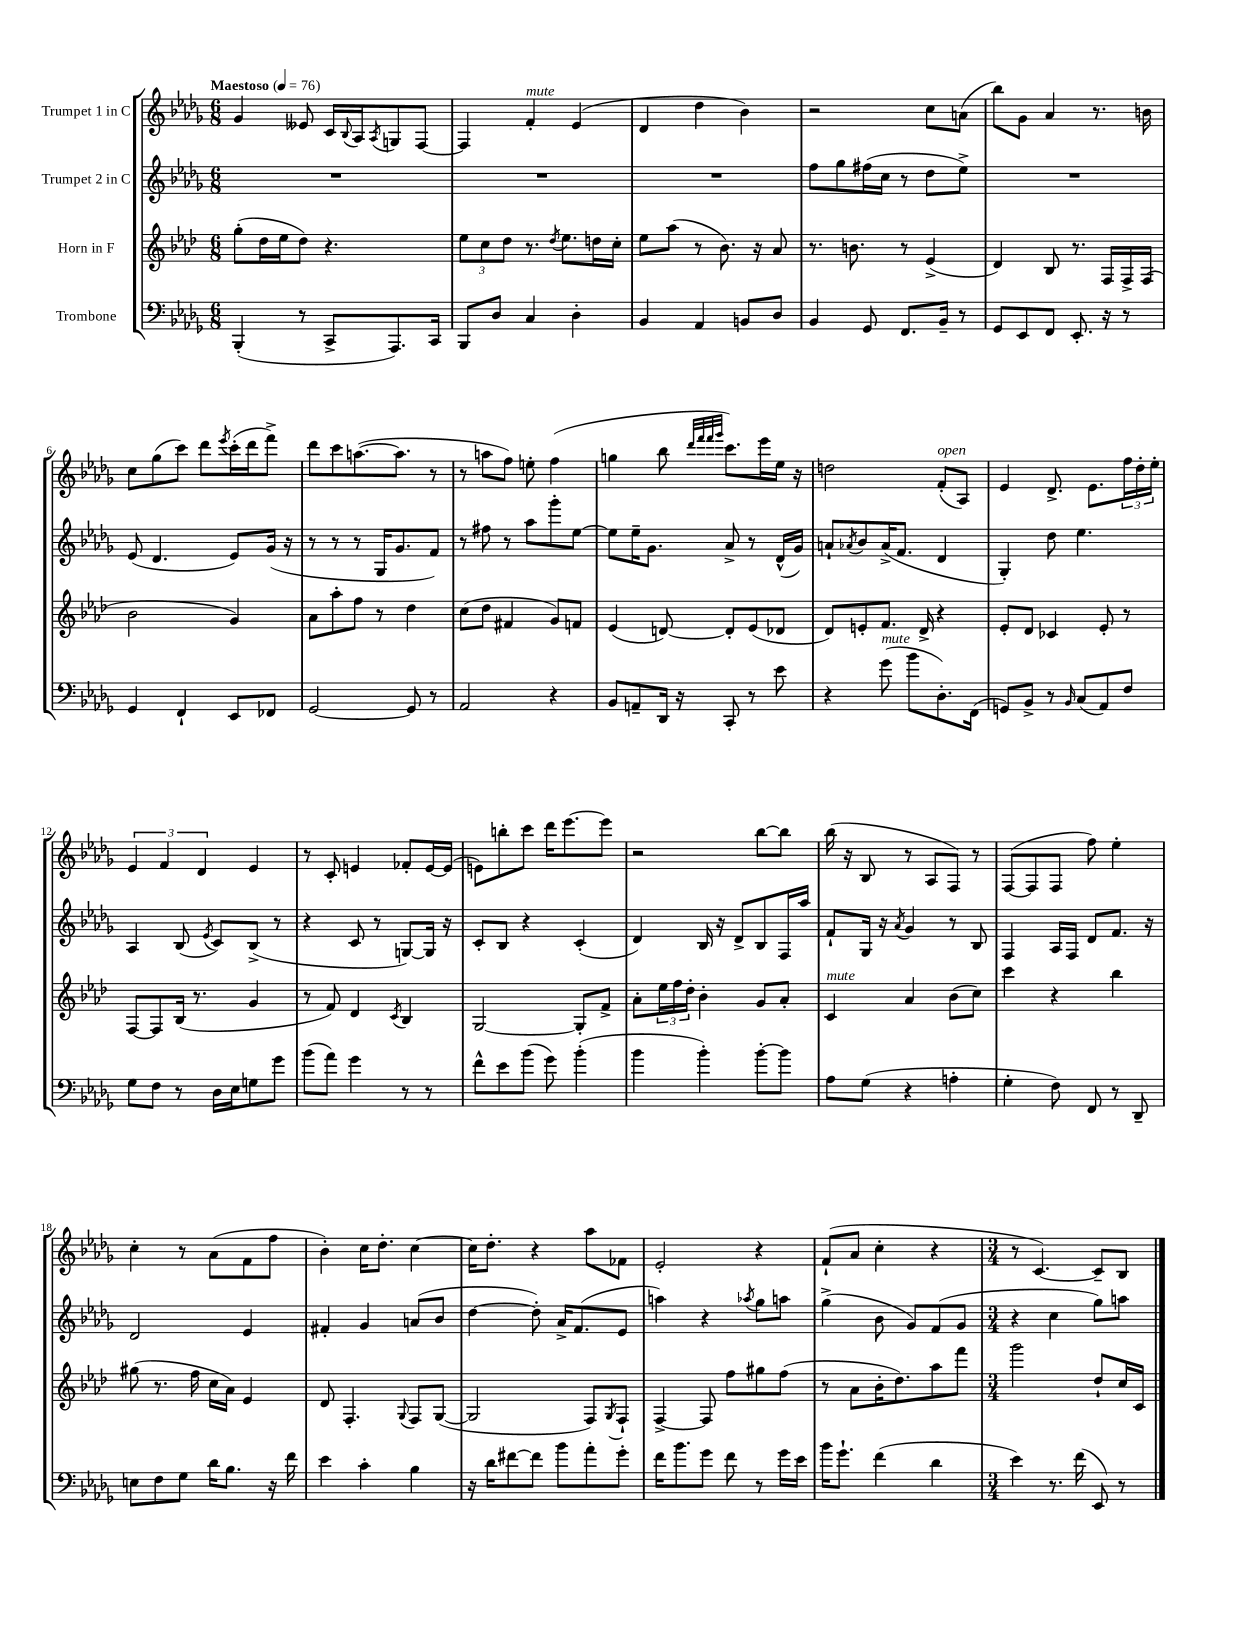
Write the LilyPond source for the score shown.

<<
\new StaffGroup <<
\new Staff = "s0" \with { instrumentName = "Trumpet 1 in C" } {
    \clef treble \key des \major \numericTimeSignature \time 6/8 \tempo "Maestoso" 4 = 76
    ges'4 eeses'8 c'16 \appoggiatura { bes8 } aes16 \acciaccatura { aes8 } g8 f8~ |
    f4 f'4-.^\markup { \italic "mute" } ees'4( |
    des'4 des''4 bes'4) |
    r2 c''8 a'8( |
    bes''8) ges'8 aes'4 r8. b'16 |
    c''8 ges''8( c'''8) des'''8 \acciaccatura { ees'''8 } c'''16-.( des'''16 f'''8->) |
    des'''8 c'''8 a''8.~( a''8. r8 |
    r8 a''8 f''8) e''8-. f''4( |
    g''4 bes''8 \grace { des'''32 f'''32 f'''32 ges'''32 } c'''8.) ees'''16 ees''16 r16 |
    d''2 f'8-.^\markup { \italic "open" }( aes8) |
    ees'4 des'8.-> ees'8. \tuplet 3/2 { f''16 des''16-. ees''16-. } |
    \tuplet 3/2 { ees'4 f'4 des'4 } ees'4 |
    r8 c'8-. e'4 fes'8-. e'16~ e'16( |
    e'8) b''8-. c'''8 des'''16 ees'''8.~ ees'''8 |
    r2 bes''8~ bes''8 |
    bes''16( r16 bes8 r8 aes8 f8) r8 |
    f8~( f8 f8 f''8) ees''4-. |
    c''4-. r8 aes'8( f'8 f''8 |
    bes'4-.) c''16 des''8.-. c''4~ |
    c''16 des''8.-. r4 aes''8 fes'8 |
    ees'2-. r4 |
    f'8-!( aes'8 c''4-. r4 |
    \numericTimeSignature \time 3/4 r8 c'4.~) c'8-- bes8 \bar "|." |
}
\new Staff = "s1" \with { instrumentName = "Trumpet 2 in C" } {
    \clef treble \key des \major \numericTimeSignature \time 6/8
    R2. |
    R2. |
    R2. |
    f''8 ges''8 fis''16( c''16 r8 des''8 ees''8->) |
    R2. |
    ees'8( des'4. ees'8) ges'16( r16 |
    r8 r8 r8 ges16 ges'8. f'8) |
    r8 fis''8 r8 aes''8 ges'''8-. ees''8~ |
    ees''8 ees''16-- ges'8. aes'8-> r8 des'16-^( ges'16) |
    a'8-! \acciaccatura { aes'8 } bes'8 aes'16->( f'8. des'4 |
    ges4-.) des''8 ees''4. |
    aes4 bes8( \acciaccatura { ees'8 } c'8) bes8->( r8 |
    r4 c'8 r8 g8~) g16 r16 |
    c'8-. bes8 r4 c'4-.( |
    des'4) bes16 r16 des'8-> bes8 f16 aes''16 |
    f'8-! ges16 r16 \acciaccatura { aes'8 } ges'4 r8 bes8 |
    f4 aes16 f16 des'8 f'8. r16 |
    des'2 ees'4 |
    fis'4-. ges'4 a'8( bes'8 |
    des''4~ des''8-.) aes'16-> f'8.( ees'8 |
    a''4) r4 \acciaccatura { aes''8 } ges''8 a''8 |
    ges''4->( bes'8 ges'8) f'8( ges'8 |
    \numericTimeSignature \time 3/4 r4 c''4 ges''8) a''8 \bar "|." |
}
\new Staff = "s2" \with { instrumentName = "Horn in F" } {
    \clef treble \key aes \major \numericTimeSignature \time 6/8
    g''8-.( des''16 ees''16 des''8) r4. |
    \tuplet 3/2 { ees''8 c''8 des''8 } r8. \acciaccatura { des''8 } ees''8. d''16 c''16-. |
    ees''8 aes''8( r8 bes'8.) r16 aes'8 |
    r8. b'8. r8 ees'4->( |
    des'4) bes8 r8. f16 f16-> f16( |
    bes'2 g'4) |
    aes'8 aes''8-. f''8 r8 des''4 |
    c''8( des''8 fis'4 g'8) f'8 |
    ees'4( d'8~) d'8-. ees'8( des'8 |
    des'8) e'8-. f'8. des'16-> r4 |
    ees'8-. des'8 ces'4 ees'8-. r8 |
    f8~ f8 bes16( r8. g'4 |
    r8 f'8) des'4 \acciaccatura { c'8 } bes4 |
    g2~ g8-. f'8-> |
    aes'8-. \tuplet 3/2 { ees''16 f''16 des''16-. } bes'4-. g'8 aes'8-. |
    c'4^\markup { \italic "mute" } aes'4 bes'8( c''8) |
    c'''4 r4 bes''4 |
    gis''8( r8. f''16 c''16 aes'16) ees'4 |
    des'8 f4.-. \appoggiatura { g8 } f8 g8~( |
    g2 f8) \acciaccatura { g8 } f8-! |
    f4~-> f8 f''8 gis''8 f''8( |
    r8 aes'8 bes'16-. des''8.) aes''8 f'''8 |
    \numericTimeSignature \time 3/4 g'''2 des''8-! c''16 c'16 \bar "|." |
}
\new Staff = "s3" \with { instrumentName = "Trombone" } {
    \clef bass \key des \major \numericTimeSignature \time 6/8
    bes,,4-.( r8 c,8-> aes,,8.) c,16 |
    bes,,8 des8 c4 des4-. |
    bes,4 aes,4 b,8 des8 |
    bes,4 ges,8 f,8. bes,16-- r8 |
    ges,8 ees,8 f,8 ees,8.-. r16 r8 |
    ges,4 f,4-! ees,8 fes,8 |
    ges,2~ ges,8 r8 |
    aes,2 r4 |
    bes,8 a,8-- des,16 r16 c,8-. r8 ees'8 |
    r4 ges'8^\markup { \italic "mute" }( bes'8 des8.-.) f,16( |
    g,8) bes,8-> r8 \grace { bes,16 } c8( aes,8) f8 |
    ges8 f8 r8 des16 ees16 g8 ges'8 |
    bes'8( aes'8) ges'4 r8 r8 |
    f'8-^ ees'8 bes'8( ges'8) bes'4-.( |
    bes'4 bes'4-.) bes'8~-. bes'8 |
    aes8 ges8( r4 a4-. |
    ges4-. f8) f,8 r8 des,8-- |
    e8 f8 ges8 des'16 bes8. r16 f'16 |
    ees'4 c'4-. bes4 |
    r16 des'16 fis'8~ fis'8 bes'8 aes'8-. ges'8-. |
    f'16 bes'8. ges'8 f'8 r8 ges'16 ees'16 |
    bes'16 ges'8.-! f'4( des'4 |
    \numericTimeSignature \time 3/4 ees'4) r8. f'16( ees,8) r8 \bar "|." |
}
>>
>>
